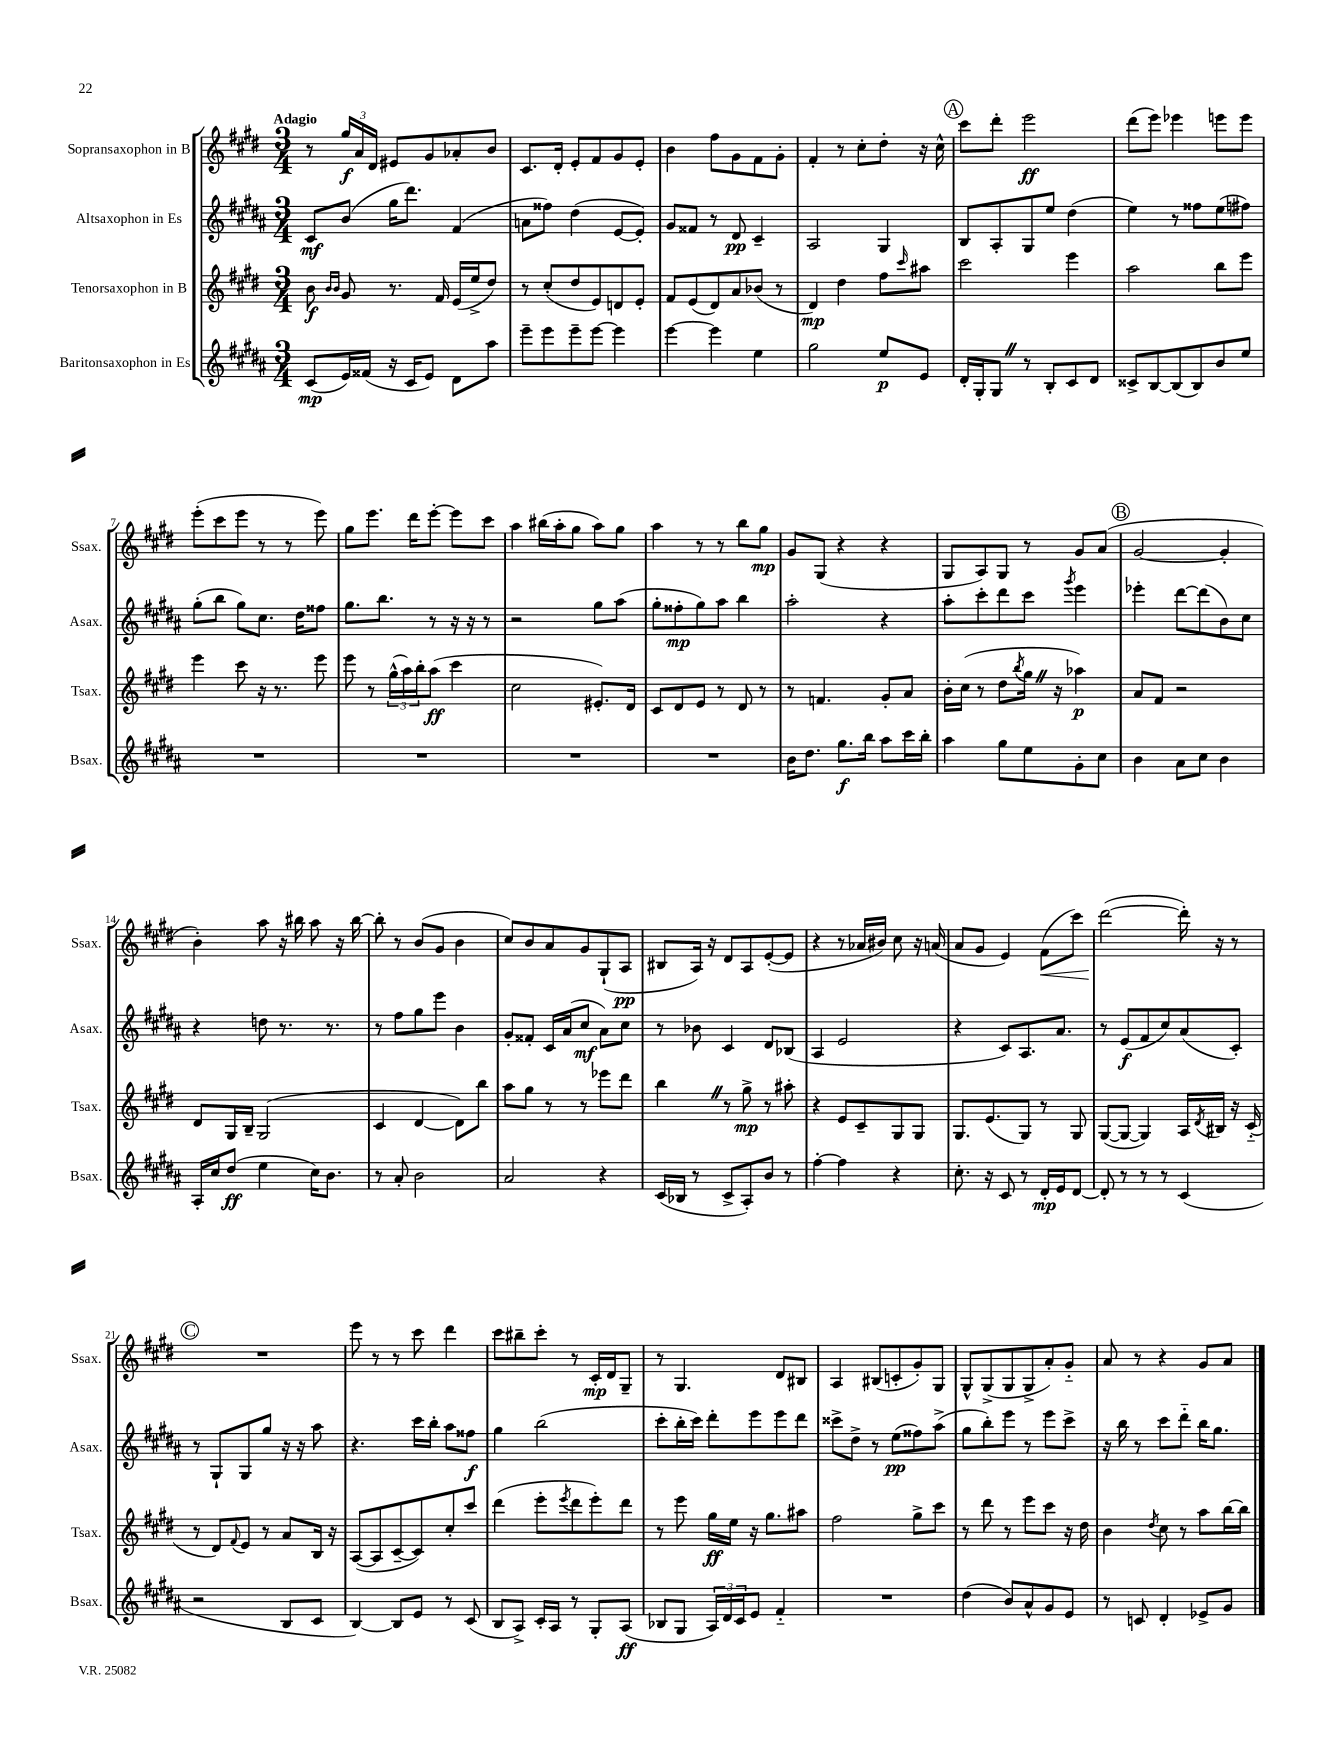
<<
\new StaffGroup <<
\new Staff = "s0" \with { instrumentName = "Sopransaxophon in B" shortInstrumentName = "Ssax." } {
    \clef treble \key e \major \numericTimeSignature \time 3/4 \tempo "Adagio"
    r8 \tuplet 3/2 { gis''16\f a'16 dis'16 } eis'8 gis'8 aes'8-. b'8 |
    cis'8. dis'16-. e'8-. fis'8 gis'8 e'8-. |
    b'4 fis''8 gis'8 fis'8 gis'8-. |
    fis'4-. r8 cis''8-. dis''8-. r16 cis''16-^ |
    \mark \markup { \circle "A" } cis'''8 dis'''8-. e'''2\ff |
    dis'''8( e'''8) ees'''4 e'''8 e'''8 |
    e'''8-.( cis'''8 e'''8 r8 r8 e'''8) |
    gis''8 e'''8. dis'''16 e'''8~-. e'''8 cis'''8 |
    a''4 bis''16( a''16-. gis''8 a''8) gis''8 |
    a''4 r8 r8 b''8 gis''8\mp |
    gis'8 gis8( r4 r4 |
    gis8 a8) gis8 r8 gis'8 a'8( |
    \mark \markup { \circle "B" } gis'2~ gis'4-. |
    b'4-.) a''8 r16 bis''16 a''8 r16 bis''16~ |
    bis''8-. r8 b'8( gis'8 b'4 |
    cis''8) b'8 a'8 gis'8 gis8-!( a8\pp |
    bis8 a16) r16 dis'8 a8 e'8~-.( e'8 |
    r4 r8 aes'16 bis'16) cis''8 r16 a'16( |
    a'8 gis'8 e'4) fis'8\<( cis'''8) |
    dis'''2~\!( dis'''16-.) r16 r8 |
    \mark \markup { \circle "C" } R2. |
    e'''8 r8 r8 cis'''8 dis'''4 |
    cis'''8 bis''8-- cis'''8-. r8 cis'16-.\mp dis'16 gis8-- |
    r8 gis4. dis'8 bis8 |
    a4 bis8( c'8-. gis'8-.) gis8 |
    gis8-^ gis8->( gis8 gis8-> a'8-.) gis'8-_ |
    a'8 r8 r4 gis'8 a'8 \bar "|." |
}
\new Staff = "s1" \with { instrumentName = "Altsaxophon in Es" shortInstrumentName = "Asax." } {
    \clef treble \key b \major \numericTimeSignature \time 3/4
    cis'8\mf b'8( gis''16 dis'''8.) fis'4( |
    a'8 fisis''8) dis''4( e'8~ e'8-.) |
    gis'8 fisis'8 r8 dis'8\pp cis'4-- |
    ais2 gis4 |
    \mark \markup { \circle "A" } b8 ais8-. gis8 e''8 dis''4( |
    e''4) r8 fisis''8 e''8( fis''8) |
    gis''8-.( b''8 gis''8) cis''8. dis''16 fisis''8 |
    gis''8. b''8. r8 r16 r16 r8 |
    r2 gis''8 ais''8( |
    gis''8-. fisis''8-.\mp gis''8) ais''8 b''4 |
    ais''2-. r4 |
    ais''8-. cis'''8-. dis'''8 cis'''8 \acciaccatura { gis'''8 } e'''4 |
    \mark \markup { \circle "B" } ees'''4-. dis'''8~ dis'''8( b'8) cis''8 |
    r4 d''8 r8. r8. |
    r8 fis''8 gis''8 e'''8 b'4 |
    gis'8-. fisis'8-. cis'16 ais'16( cis''8\mf ais'8) cis''8 |
    r8 bes'8 cis'4 dis'8 bes8( |
    ais4 e'2 |
    r4 cis'8) ais8. ais'8. |
    r8 e'8\f( fis'8 cis''8) ais'8( cis'8-.) |
    \mark \markup { \circle "C" } r8 gis8-! gis8 gis''8 r16 r16 ais''8 |
    r4. cis'''16 b''16-. ais''8 fisis''8\f |
    gis''4 b''2( |
    cis'''8-. b''16-. cis'''16) dis'''8-. e'''8 e'''8 dis'''8 |
    cisis'''8-> dis''8-> r8 e''8\pp( fisis''8) ais''8->( |
    gis''8 b''8-.) e'''8 r8 e'''8 cis'''8-> |
    r16 b''16 r8 cis'''8 dis'''8-_ b''16 gis''8. \bar "|." |
}
\new Staff = "s2" \with { instrumentName = "Tenorsaxophon in B" shortInstrumentName = "Tsax." } {
    \clef treble \key e \major \numericTimeSignature \time 3/4
    b'8\f \grace { b'16 b'16 } gis'8 r8. fis'16 e'16( e''16-> dis''8) |
    r8 cis''8-.( dis''8 e'8) d'8 e'8-. |
    fis'8 e'8( dis'8) a'8 bes'8( r8 |
    dis'4\mp) dis''4 fis''8 \grace { cis'''16 } ais''8 |
    \mark \markup { \circle "A" } cis'''2 e'''4 |
    a''2 b''8 e'''8 |
    e'''4 cis'''8 r16 r8. e'''8 |
    e'''8 r8 \tuplet 3/2 { gis''16-^( a''16) b''16-. } a''8\ff( cis'''4 |
    cis''2 eis'8.-.) dis'16 |
    cis'8 dis'8 e'8 r8 dis'8 r8 |
    r8 f'4. gis'8-. a'8 |
    b'16-. cis''16( r8 dis''8 \acciaccatura { b''8 } gis''16 \once \override BreathingSign.text = \markup { \musicglyph "scripts.caesura.straight" } \breathe r16 aes''4\p) |
    \mark \markup { \circle "B" } a'8 fis'8 r2 |
    dis'8 gis16 b16-- gis2( |
    cis'4 dis'4~ dis'8) b''8 |
    a''8 gis''8 r8 r8 ees'''8 dis'''8 |
    b''4 \once \override BreathingSign.text = \markup { \musicglyph "scripts.caesura.straight" } \breathe r8 gis''8->\mp r8 ais''8-. |
    r4 e'8 cis'8-- gis8 gis8 |
    gis8. e'8.( gis8) r8 gis8 |
    gis8~( gis8~ gis4) a16 \acciaccatura { dis'8 } bis16 r16 cis'16-_( |
    \mark \markup { \circle "C" } r8 dis'8) \appoggiatura { fis'8 } e'8 r8 a'8 b16 r16 |
    a8~( a8 cis'8~-- cis'8) cis''8-. cis'''8 |
    dis'''4( e'''8-. \acciaccatura { e'''8 } dis'''8 e'''8-.) dis'''8 |
    r8 e'''8 gis''16\ff e''16 r16 gis''8. ais''8 |
    fis''2 gis''8-> cis'''8 |
    r8 dis'''8 r8 e'''8 cis'''8 r16 dis''16 |
    b'4 \acciaccatura { dis''8 } cis''8 r8 a''8 b''16~ b''16 \bar "|." |
}
\new Staff = "s3" \with { instrumentName = "Baritonsaxophon in Es" shortInstrumentName = "Bsax." } {
    \clef treble \key b \major \numericTimeSignature \time 3/4
    cis'8\mp( e'16) fisis'16( r16 cis'16 e'8) dis'8 ais''8 |
    e'''8-- e'''8 e'''8-- e'''8~ e'''4 |
    e'''4~ e'''4 e''4 |
    gis''2 e''8\p e'8 |
    \mark \markup { \circle "A" } dis'16-. gis16-. gis8 \once \override BreathingSign.text = \markup { \musicglyph "scripts.caesura.straight" } \breathe r8 b8-. cis'8 dis'8 |
    cisis'8-> b8~ b8( b8) b'8 e''8 |
    R2. |
    R2. |
    R2. |
    R2. |
    b'16 dis''8. gis''8.\f b''16 ais''8 cis'''16 b''16-. |
    ais''4 gis''8 e''8 gis'8-. cis''8 |
    \mark \markup { \circle "B" } b'4 ais'8 cis''8 b'4 |
    ais16-. cis''16 dis''8\ff( e''4 cis''16) b'8. |
    r8 ais'8-. b'2 |
    ais'2 r4 |
    cis'16( bes16 r8 cis'8-> ais8-.) b'8 r8 |
    fis''4~-. fis''4 r4 |
    cis''8.-. r16 cis'8 r8 dis'16-.\mp e'16 dis'8~ |
    dis'8-. r8 r8 r8 cis'4( |
    \mark \markup { \circle "C" } r2 b8 cis'8 |
    b4~) b8 e'8 r8 cis'8( |
    b8 ais8->) cis'16-. ais16 r8 gis8-. ais8\ff( |
    bes8 gis8 \tuplet 3/2 { ais16) dis'16 cis'16 } e'8 fis'4-_ |
    R2. |
    dis''4( b'8) ais'8-^ gis'8 e'8 |
    r8 c'8 dis'4-. ees'8-> gis'8 \bar "|." |
}
>>
>>
